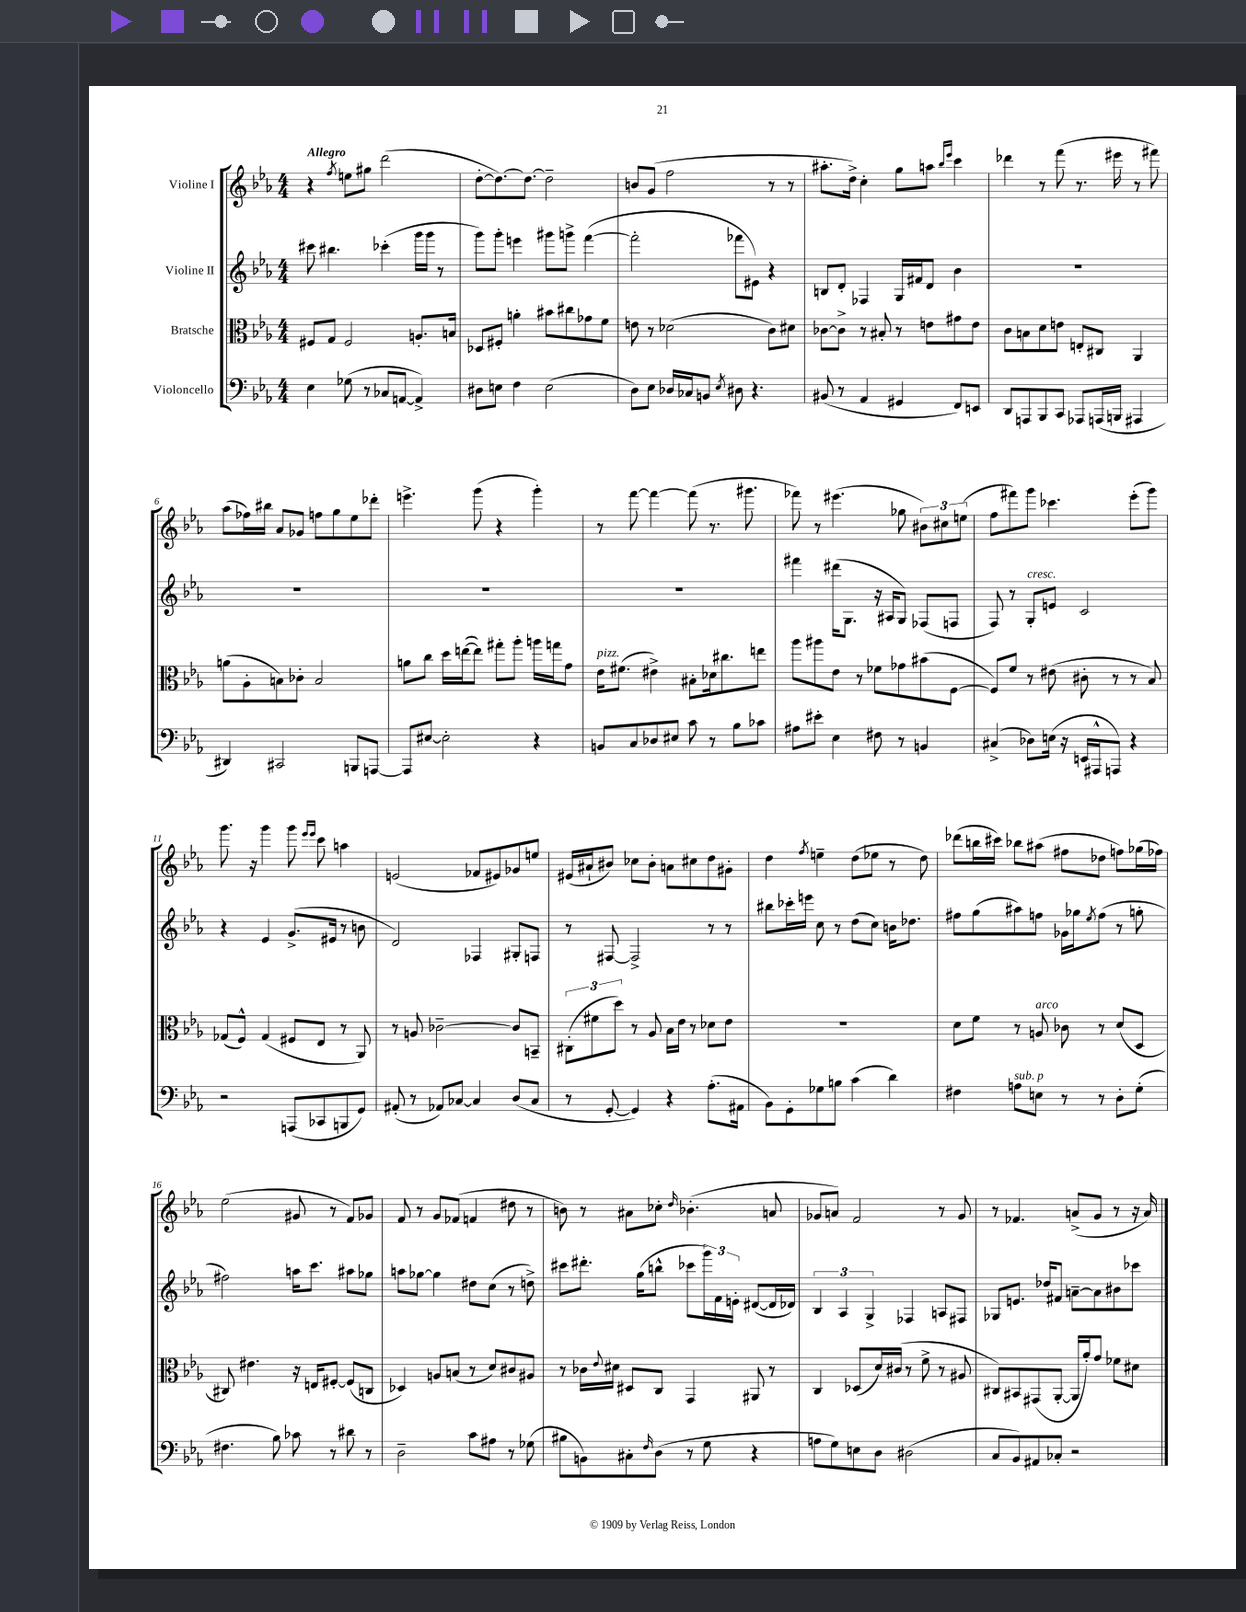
<<
\new StaffGroup <<
\new Staff = "s0" \with { instrumentName = "Violine I" } {
    \clef treble \key ees \major \numericTimeSignature \time 4/4 \tempo "Allegro"
    r4 \acciaccatura { f''8 } e''8 gis''8 d'''2( |
    d''8~-. d''8.~) d''8.~ d''2-- |
    b'8 g'8( f''2 r8 r8 |
    ais''8.-. d''16->) c''4-. g''8 a''8 \grace { bes''16 ees'''16 } c'''4 |
    des'''4 r8 f'''8( r8. eis'''16 r8 fis'''8) |
    aes''8( fes''16) bis''16 aes'8 ges'8 f''8 g''8 ees''8 des'''8-. |
    e'''4.-> g'''8( r4 g'''4-.) |
    r8 f'''8~ f'''4~ f'''8( r8. gis'''8. |
    fes'''8) r8 eis'''4.( ges''8 \tuplet 3/2 { bis'8) cis''8 e''8( } |
    f''8 fis'''8) g'''8 ces'''4. ees'''8-.( g'''8) |
    g'''8. r16 g'''4 g'''8 \grace { ees'''16 ees'''16 } c'''8 a''4 |
    e'2( fes'8 eis'8) ges'8 e''8 |
    eis'16( ais'16-! bis'8) ces''8 bis'8-. a'8 cis''8 d''8 gis'8-. |
    d''4 \acciaccatura { f''8 } e''4-- d''8( ees''8 r8 d''8) |
    des'''8( b''16 cis'''16) bes''8 ais''8( fis''8 des''8 f''8) ges''16( fes''16) |
    ees''2( gis'8 r8 f'8) ges'8 |
    f'8 r8 g'8 fes'8( f'4 dis''8 r8 |
    b'8) r8 ais'8 ces''8-. \grace { d''16 } bes'4.-.( a'8 |
    ges'8 a'8) f'2 r8 ges'8 |
    r8 fes'4. a'8->( g'8 r8 r16 a'16) \bar "|." |
}
\new Staff = "s1" \with { instrumentName = "Violine II" } {
    \clef treble \key ees \major \numericTimeSignature \time 4/4
    cis'''8 bis''4. ces'''4-.( g'''16 g'''16 r8 |
    g'''8) g'''8-. e'''4 gis'''8 g'''8-> f'''4~( |
    f'''2-. fes'''8 eis'8) r4 |
    b8 d'8-. fes4 g16 fis'16 d'8 bes'4 |
    R1 |
    R1 |
    R1 |
    R1 |
    fis'''4 dis'''16( g8. r16 ais16 g8) fes8( f8 |
    f8) r8 g8-.^\markup { \italic "cresc." } e'8 c'2 |
    r4 ees'4 g'8.->( eis'16 r8 b'8 |
    d'2) fes4 gis8-. f8 |
    r8 fis8~ fis2-> r8 r8 |
    bis''8 ces'''16-. e'''16 c''8 r8 d''8( c''8) b'16 des''8. |
    fis''8 g''8( ais''8) f''8 ges'16 ges''16 \acciaccatura { ees''8 } f''8( r8 g''8-. |
    fis''2) a''16 c'''8. ais''8 ges''8 |
    a''8 ges''8~ ges''4 dis''8 c''8( r8 d''8->) |
    cis'''8 dis'''8.-. g''16( b''8-^ ces'''8 \tuplet 3/2 { g'''16) f'16 e'16-. } dis'8~( dis'16 des'16) |
    \tuplet 3/2 { bes4 aes4 g4-> } fes4 a8 fis8 |
    ges8 e'8. des''16 fis'8 a'8~-- a'8 bis'8 ces'''8 \bar "|." |
}
\new Staff = "s2" \with { instrumentName = "Bratsche" } {
    \clef alto \key ees \major \numericTimeSignature \time 4/4
    fis8 g8 fis2 a8.-. b16 |
    des8 fis8-. a'4-. bis'8 cis''8 ges'8 f'8 |
    e'8 r8 des'2( c'8) dis'8 |
    ces'8~ ces'8-> r8 bis8-. r8 e'8 gis'8 e'8 |
    c'8 b8 d'8 e'8 e8-. cis8 aes,4 |
    a'8( aes8-. b8) ces'8-. b2 |
    a'8 c''8 d''16 e''16~( e''8) gis''8-. aes''8-. a''16 g''16 g'8 |
    ees'16^\markup { \italic "pizz." } fis'8.( eis'4->) bis8-. des'16 cis''8. e''8 |
    aes''8 ais''8 ees'8 r8 fes'8 ges'8 bis'8( f8~ |
    f8) f'8 r8 eis'8( cis'8-. r8 r8 bes8) |
    ges8( f8-^) ges4( fis8 ees8 r8 aes,8) |
    r8 a8 ces'2~-- ces'8 b,8-- |
    \tuplet 3/2 { cis8-.( fis'8 d''8) } r8 aes8 bes16 ees'16 r8 des'8 ees'8 |
    R1 |
    d'8 f'8 r8 a8^\markup { \italic "arco" } ces'8 r8 d'8( d8 |
    cis8) eis'4. r16 e16 fis8~-. fis8( c8 |
    des4) a8 b8( r8 d'8) cis'8 ais8 |
    r8 ces'16 \appoggiatura { ees'8 } dis'16 dis8 c8 g,4 ais,8 r8 |
    c4 des8( d'16) cis'16( r8 f'8-> r8 ais8 |
    cis8) bis,8 gis,8( aes,8~-. aes,16 aes'16-.) g'8 fes'8 dis'8 \bar "|." |
}
\new Staff = "s3" \with { instrumentName = "Violoncello" } {
    \clef bass \key ees \major \numericTimeSignature \time 4/4
    ees4 ges8( r8 ces8 a,8~ a,4->) |
    dis8 e8 f4 e2( |
    d8) ees8 des16 ces16 b,8 \acciaccatura { ees8 } dis8 r4. |
    bis,8( r8 aes,4 gis,4 f,8) e,8 |
    d,8 a,,8 bes,,8 c,8 aes,,8 a,,16( b,,16 ais,,4 |
    dis,4) cis,2 b,,8 a,,8~ |
    a,,8 eis8~ eis2-. r4 |
    b,8 c8 des8 eis8 c'8 r8 bes8 ces'8 |
    ais8 eis'8-. ees4 fis8 r8 b,4 |
    cis4->( des8) e16( r16 e,16 ais,,16-^ a,,8) r4 |
    r2 a,,8( ces,8 b,,8 g,8) |
    ais,8-.( r8 aes,8) ces8~ ces4 d8( ces8 |
    r8 g,8~-. g,4) r4 aes8.-.( ais,16 |
    bes,8) g,8-. ges8 b8 c'4( d'4) |
    fis4 a8^\markup { \italic "sub. p" } e8 r8 r8 d8-. g8-.( |
    fis4. bes8) ces'8 r8 dis'8 r8 |
    d2-- c'8 ais8 r8 ges8( |
    bis8 b,8) cis8-. \grace { f16 } d8( r8 g8 r4 |
    a8 g8) e8 d8 dis2( |
    c8 bes,8) ais,8 ces8-. r2 \bar "|." |
}
>>
>>
